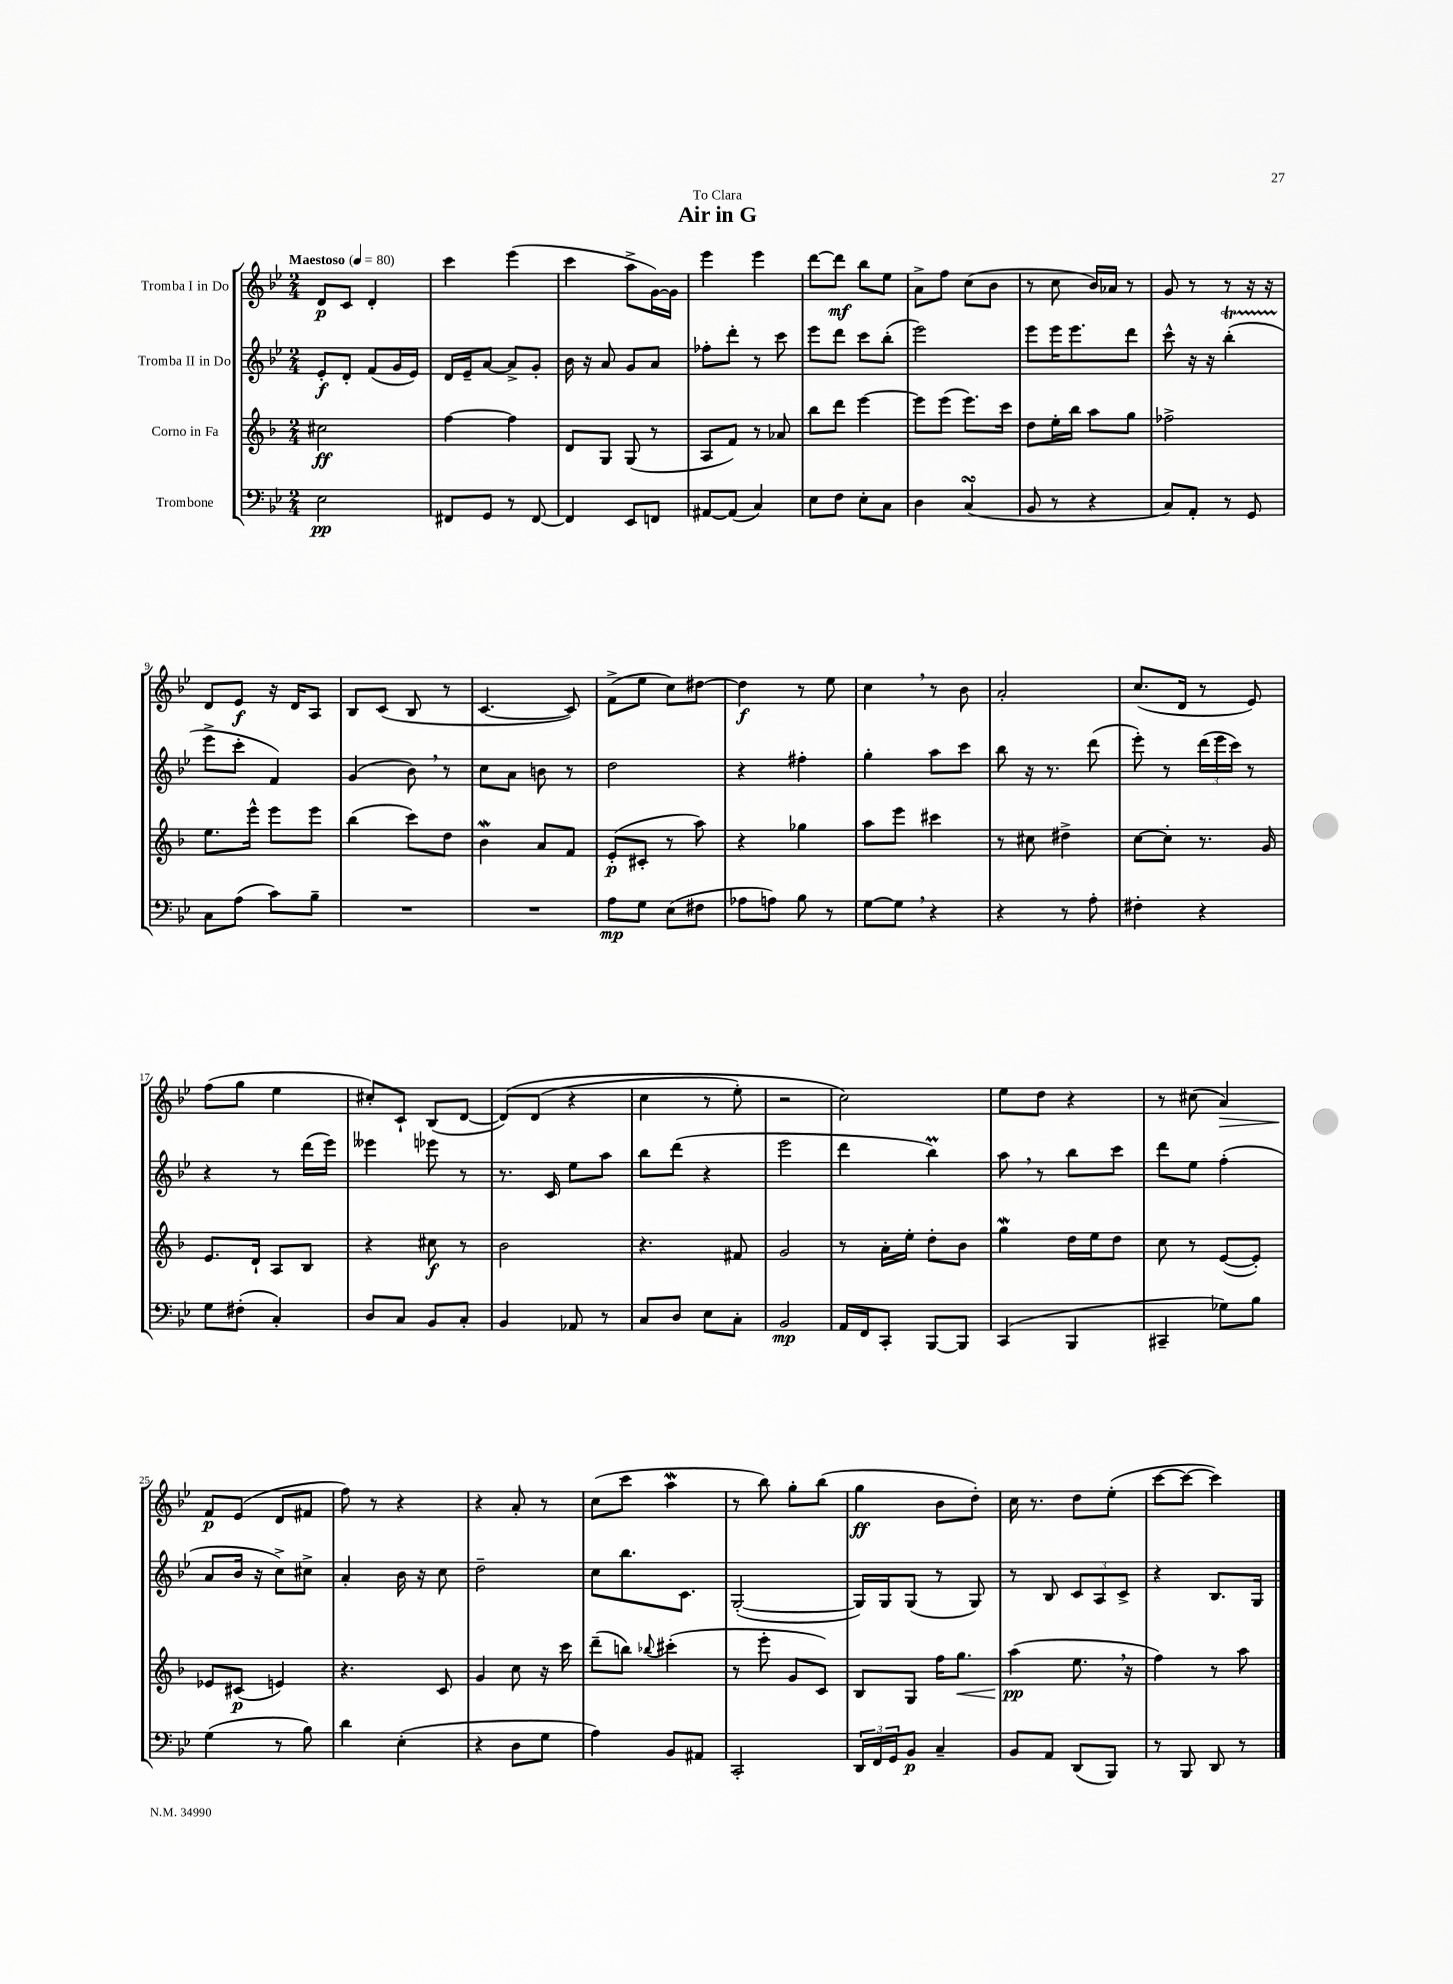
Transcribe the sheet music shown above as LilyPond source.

\header { title = "Air in G" dedication = "To Clara" }
<<
\new StaffGroup <<
\new Staff = "s0" \with { instrumentName = "Tromba I in Do" } {
    \clef treble \key bes \major \numericTimeSignature \time 2/4 \tempo "Maestoso" 4 = 80
    d'8\p c'8 d'4-. |
    c'''4 ees'''4( |
    c'''4 a''8-> g'16~) g'16 |
    ees'''4 ees'''4 |
    d'''8~ d'''8\mf bes''8 ees''8 |
    a'8-> f''8 c''8( bes'8 |
    r8 c''8 bes'16) aes'16 r8 |
    g'8 r8 r8 r16 r16 |
    d'8 ees'8\f r16 d'16 a8 |
    bes8 c'8( bes8 r8 |
    c'4.~ c'8) |
    f'8->( ees''8 c''8) dis''8~ |
    dis''4\f r8 ees''8 |
    c''4 \breathe r8 bes'8 |
    a'2-. |
    c''8.( d'16 r8 ees'8) |
    f''8( g''8 ees''4 |
    cis''8-.) c'8-! bes8( d'8~ |
    d'8)\( d'8( r4 |
    c''4 r8 ees''8-.) |
    r2 |
    c''2\) |
    ees''8 d''8 r4 |
    r8 cis''8( a'4\>) |
    f'8\p\! ees'8( d'8 fis'8 |
    f''8) r8 r4 |
    r4 a'8-. r8 |
    c''8( c'''8 a''4\mordent |
    r8 bes''8) g''8-. bes''8( |
    g''4\ff bes'8 d''8-.) |
    c''16 r8. d''8 ees''8-.( |
    c'''8~ c'''8~ c'''4) \bar "|." |
}
\new Staff = "s1" \with { instrumentName = "Tromba II in Do" } {
    \clef treble \key bes \major \numericTimeSignature \time 2/4
    ees'8-.\f d'8-. f'8( g'16 ees'16) |
    d'16 ees'16-- a'8~ a'8-> g'8-. |
    bes'16 r16 a'8 g'8 a'8 |
    fes''8-. d'''8-. r8 c'''8 |
    ees'''8 d'''8 c'''8 bes''8-.( |
    ees'''2) |
    ees'''8 ees'''16 ees'''8. d'''8 |
    c'''8-^ r16 r16 bes''4-.\startTrillSpan( |
    ees'''8->\stopTrillSpan c'''8-. f'4) |
    g'4( bes'8) \breathe r8 |
    c''8 a'8 b'8 r8 |
    d''2 |
    r4 fis''4-. |
    g''4-. a''8 c'''8 |
    bes''8 r16 r8. d'''8( |
    ees'''8-.) r8 \tuplet 3/2 { d'''16( ees'''16 c'''16) } r8 |
    r4 r8 d'''16( ees'''16) |
    eeses'''4 ees'''8 r8 |
    r8. c'16 ees''8 a''8 |
    bes''8 d'''8( r4 |
    ees'''2 |
    d'''4 bes''4\prall) |
    a''8 \breathe r8 bes''8 c'''8 |
    d'''8 ees''8 f''4-.( |
    a'8 bes'16 r16 c''8->) cis''8-> |
    a'4-. bes'16 r16 c''8 |
    d''2-- |
    c''8 bes''8. c'8. |
    g2~-.( |
    g16) g16 g8( r8 g8) |
    r8 bes8 \tuplet 3/2 { c'8 a8 c'8-> } |
    r4 bes8. g16 \bar "|." |
}
\new Staff = "s2" \with { instrumentName = "Corno in Fa" } {
    \clef treble \key f \major \numericTimeSignature \time 2/4
    cis''2\ff |
    f''4~ f''4 |
    d'8 g8 g8( r8 |
    a8 f'8) r8 aes'8 |
    bes''8 d'''8 e'''4~ |
    e'''8 e'''8( e'''8.) c'''16 |
    d''8 e''16-. bes''16 a''8 g''8 |
    fes''2-> |
    e''8. e'''16-^ e'''8 e'''8 |
    bes''4( c'''8) d''8 |
    bes'4\mordent a'8 f'8 |
    e'8-.\p( cis'8-. r8 a''8) |
    r4 ges''4 |
    a''8 e'''8 cis'''4 |
    r8 cis''8 dis''4-> |
    c''8~ c''8-. r8. g'16 |
    e'8. d'16-! a8 bes8 |
    r4 cis''8\f r8 |
    bes'2 |
    r4. fis'8 |
    g'2 |
    r8 a'16-. e''16-. d''8-. bes'8 |
    g''4\mordent d''16 e''16 d''8 |
    c''8 r8 e'8~( e'8-.) |
    ees'8 cis'8\p( e'4) |
    r4. c'8 |
    g'4 c''8 r16 c'''16 |
    d'''8--( b''8) \appoggiatura { bes''8 } cis'''4-.( |
    r8 e'''8-. g'8 c'8) |
    bes8 g8 f''16 g''8.\< |
    a''4\pp\!( e''8. \breathe r16 |
    f''4) r8 a''8 \bar "|." |
}
\new Staff = "s3" \with { instrumentName = "Trombone" } {
    \clef bass \key bes \major \numericTimeSignature \time 2/4
    ees2\pp |
    fis,8 g,8 r8 fis,8~ |
    fis,4 ees,8 f,8 |
    ais,8~ ais,8( c4) |
    ees8 f8 ees8-. c8 |
    d4 c4\turn( |
    bes,8 r8 r4 |
    c8) a,8-. r8 g,8 |
    c8 a8( c'8) bes8-- |
    R2 |
    R2 |
    a8\mp g8 ees8( fis8 |
    aes8 a8) bes8 r8 |
    g8~ g8 \breathe r4 |
    r4 r8 a8-. |
    fis4-. r4 |
    g8 fis8-.( c4-.) |
    d8 c8 bes,8 c8-. |
    bes,4 aes,8 r8 |
    c8 d8 ees8 c8-. |
    bes,2\mp |
    a,16 f,16 c,8-. bes,,8~ bes,,8 |
    c,4( bes,,4 |
    cis,4-- ges8) bes8 |
    g4( r8 bes8) |
    d'4 ees4-.( |
    r4 d8 g8 |
    a4) bes,8 ais,8 |
    c,2-. |
    \tuplet 3/2 { d,16 f,16 g,16 } bes,8\p c4-- |
    bes,8 a,8 d,8( bes,,8) |
    r8 bes,,8 d,8 r8 \bar "|." |
}
>>
>>
